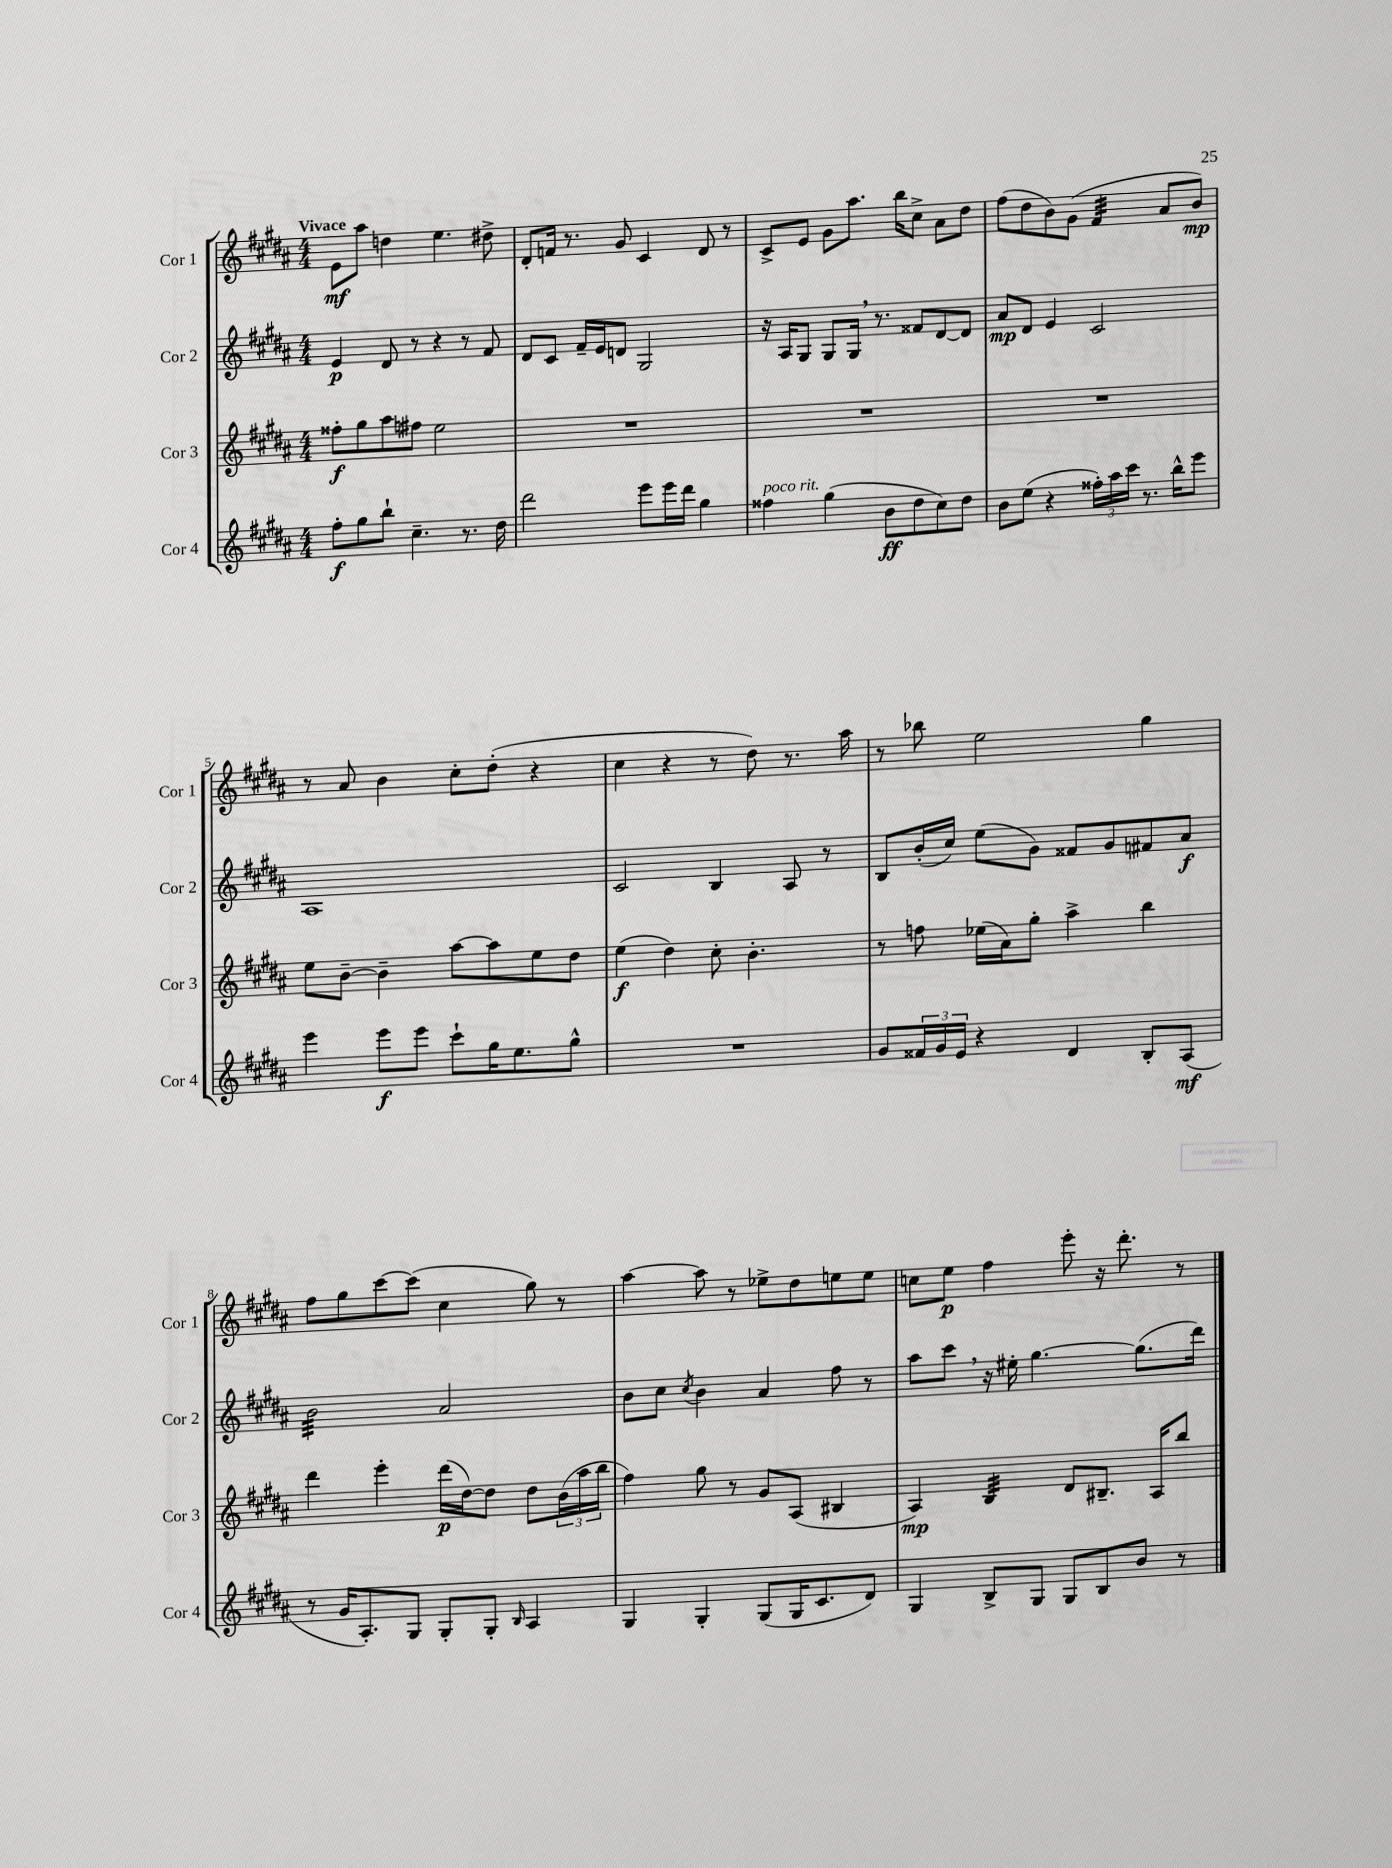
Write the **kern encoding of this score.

**kern	**dynam	**kern	**dynam	**kern	**dynam	**kern	**dynam
*part4	*part4	*part3	*part3	*part2	*part2	*part1	*part1
*staff4	*staff4	*staff3	*staff3	*staff2	*staff2	*staff1	*staff1
*I"Cor 4	*	*I"Cor 3	*	*I"Cor 2	*	*I"Cor 1	*
*I'Cor 4	*	*I'Cor 3	*	*I'Cor 2	*	*I'Cor 1	*
*clefG2	*	*clefG2	*	*clefG2	*	*clefG2	*
*k[f#c#g#d#a#]	*	*k[f#c#g#d#a#]	*	*k[f#c#g#d#a#]	*	*k[f#c#g#d#a#]	*
*M4/4	*	*M4/4	*	*M4/4	*	*M4/4	*
=1	=1	=1	=1	=1	=1	=1	=1
!	!	!	!	!	!	!LO:TX:a:B:t=Vivace	!
8ff#'\L	f	8ff##X'\L	f	4e/	p	8e\L	mf
8gg#\	.	8gg#\	.	.	.	8aa#\J	.
8bb`\J	.	8aa#\	.	8d#/	.	4ddn\	.
4.cc#~\	.	8ff#X\J	.	8r	.	.	.
.	.	2ee\	.	4r	.	4.ee\	.
8.r	.	.	.	8r	.	.	.
.	.	.	.	8f#/	.	8dd#X^\	.
16dd#\	.	.	.	.	.	.	.
=2	=2	=2	=2	=2	=2	=2	=2
2ddd#\	.	1r	.	8d#/L	.	8d#'/L	.
.	.	.	.	8c#/J	.	16fn/Jk	.
.	.	.	.	.	.	8.r	.
.	.	.	.	16f#~/LL	.	.	.
.	.	.	.	16e/J	.	.	.
.	.	.	.	8dn/J	.	8g#/	.
8eee\L	.	.	.	2G#/	.	4c#/	.
16eee\L	.	.	.	.	.	.	.
16ddd#\JJ	.	.	.	.	.	.	.
4gg#\	.	.	.	.	.	8d#/	.
.	.	.	.	.	.	8r	.
=3	=3	=3	=3	=3	=3	=3	=3
!LO:TX:a:i:t=poco rit.	!	!	!	!	!	!	!
4ff##X\	.	1r	.	16r	.	8c#^/L	.
.	.	.	.	16A#/KL	.	.	.
.	.	.	.	8G#/J	.	8e/J	.
(4gg#\	.	.	.	8G#/L	.	8g#\L	.
.	.	.	.	16G#,/Jk	.	8.aa#\J	.
.	.	.	.	8.r	.	.	.
8b\L	ff	.	.	.	.	.	.
.	.	.	.	.	.	16bb\KL	.
8dd#\	.	.	.	8f##X/L	.	8cc#^\J	.
8cc#\)	.	.	.	[8d#/	.	8a#\L	.
8dd#\J	.	.	.	8d#/J]	.	8dd#\J	.
=4	=4	=4	=4	=4	=4	=4	=4
8b\L	.	1r	.	8a#/L	mp	(8ff#\L	.
(8ee\J	.	.	.	8d#/J	.	8dd#\	.
4r	.	.	.	4e/	.	8b\)	.
.	.	.	.	.	.	(8g#\J	.
*	*	*	*	*	*	*tremolo	*
24ff##X'\LL)	.	.	.	2c#/	.	32f#/LLL	.
.	.	.	.	.	.	32f#/	.
24aa#\	.	.	.	.	.	.	.
.	.	.	.	.	.	32f#/	.
24ccc#\JJ	.	.	.	.	.	.	.
.	.	.	.	.	.	32f#/	.
8.r	.	.	.	.	.	32f#/	.
.	.	.	.	.	.	32f#/	.
.	.	.	.	.	.	32f#/	.
.	.	.	.	.	.	32f#/JJJ	.
*	*	*	*	*	*	*Xtremolo	*
.	.	.	.	.	.	8a#/L	.
16bb^^\KL	.	.	.	.	.	.	.
8eee\J	.	.	.	.	.	8b/J)	mp
!!LO:LB:g=z
=5	=5	=5	=5	=5	=5	=5	=5
4eee\	.	8ee\L	.	1A#	.	8r	.
.	.	[8b~\J	.	.	.	8a#/	.
8eee\L	f	4b~\]	.	.	.	4b\	.
8eee\J	.	.	.	.	.	.	.
8ccc#`\L	.	[8aa#\L	.	.	.	8cc#'\L	.
16gg#\K	.	8aa#\]	.	.	.	(8dd#'\J	.
8.ee\	.	.	.	.	.	.	.
.	.	8ee\	.	.	.	4r	.
8gg#^^\J	.	8dd#\J	.	.	.	.	.
=6	=6	=6	=6	=6	=6	=6	=6
1r	.	(4ee\	f	2c#/	.	4cc#\	.
.	.	4dd#\)	.	.	.	4r	.
.	.	8cc#'\	.	4B/	.	8r	.
.	.	4.b'\	.	.	.	8dd#\)	.
.	.	.	.	8A#/	.	8.r	.
.	.	.	.	8r	.	.	.
.	.	.	.	.	.	16aa#\	.
=7	=7	=7	=7	=7	=7	=7	=7
8g#/L	.	8r	.	8B/L	.	8r	.
24f##X/L	.	8ffn\	.	(16b'/L	.	8bb-X\	.
24g#/	.	.	.	.	.	.	.
.	.	.	.	16cc#/JJ)	.	.	.
24e/JJ	.	.	.	.	.	.	.
4r	.	(16ee-X\LL	.	(8ee\L	.	2ee\	.
.	.	16a#\J)	.	.	.	.	.
.	.	8gg#'\J	.	8g#\J)	.	.	.
4d#/	.	4aa#^\	.	8f##X/L	.	.	.
.	.	.	.	8g#/	.	.	.
8B'/L	.	4bb\	.	8f#X/	.	4gg#\	.
(8A#/J	mf	.	.	8a#/J	f	.	.
!!LO:LB:g=z
=8	=8	=8	=8	=8	=8	=8	=8
*	*	*	*	*tremolo	*	*	*
8r	.	4ddd#\	.	32b\LLL	.	8ff#\L	.
.	.	.	.	32b\	.	.	.
.	.	.	.	32b\	.	.	.
.	.	.	.	32b\	.	.	.
16g#/KL	.	.	.	32b\	.	8gg#\	.
.	.	.	.	32b\	.	.	.
8.A#'/)	.	.	.	32b\	.	.	.
.	.	.	.	32b\	.	.	.
.	.	4eee'\	.	32b\	.	[8ccc#\	.
.	.	.	.	32b\	.	.	.
.	.	.	.	32b\	.	.	.
.	.	.	.	32b\	.	.	.
8G#/J	.	.	.	32b\	.	(8ccc#\J]	.
.	.	.	.	32b\	.	.	.
.	.	.	.	32b\	.	.	.
.	.	.	.	32b\JJJ	.	.	.
*	*	*	*	*Xtremolo	*	*	*
8G#'/L	.	(16ddd#\LL	p	2a#/	.	4cc#\	.
.	.	[16dd#\J)	.	.	.	.	.
8G#'/J	.	8dd#\J]	.	.	.	.	.
16qqB/	.	.	.	.	.	.	.
4A#/	.	8dd#\L	.	.	.	8gg#\)	.
.	.	(24b\L	.	.	.	8r	.
.	.	24aa#\	.	.	.	.	.
.	.	24bb\JJ	.	.	.	.	.
=9	=9	=9	=9	=9	=9	=9	=9
4G#/	.	4ff#\)	.	8b\L	.	[4aa#\	.
.	.	.	.	8cc#\J	.	.	.
.	.	.	.	8qcc#/	.	.	.
4G#'/	.	8gg#\	.	4b\	.	8aa#\]	.
.	.	8r	.	.	.	8r	.
(8G#/L	.	8g#/L	.	4a#/	.	8ee-X^\L	.
16G#/K	.	(8A#/J	.	.	.	8dd#\	.
8.c#/	.	.	.	.	.	.	.
.	.	4B#X/	.	8ff#\	.	8een\	.
8d#/J)	.	.	.	8r	.	8ee\J	.
=10	=10	=10	=10	=10	=10	=10	=10
4G#/	.	4A#/)	mp	8aa#\L	.	8ccn\L	.
.	.	.	.	8ccc#,\J	.	8ee\J	p
*	*	*tremolo	*	*	*	*	*
8B^/L	.	32B/LLL	.	16r	.	4ff#\	.
.	.	32B/	.	.	.	.	.
.	.	32B/	.	16ee#X'\	.	.	.
.	.	32B/	.	.	.	.	.
8G#/J	.	32B/	.	[4.gg#\	.	.	.
.	.	32B/	.	.	.	.	.
.	.	32B/	.	.	.	.	.
.	.	32B/JJJ	.	.	.	.	.
*	*	*Xtremolo	*	*	*	*	*
8G#/L	.	8d#/L	.	.	.	8eee'\	.
8B/	.	8.B#X~/J	.	.	.	16r	.
.	.	.	.	.	.	8.ddd#'\	.
8b/J	.	.	.	(8.gg#\L]	.	.	.
.	.	16A#/KL	.	.	.	.	.
8r	.	8bb/J	.	.	.	8r	.
.	.	.	.	16ddd#\Jk)	.	.	.
==	==	==	==	==	==	==	==
*-	*-	*-	*-	*-	*-	*-	*-
